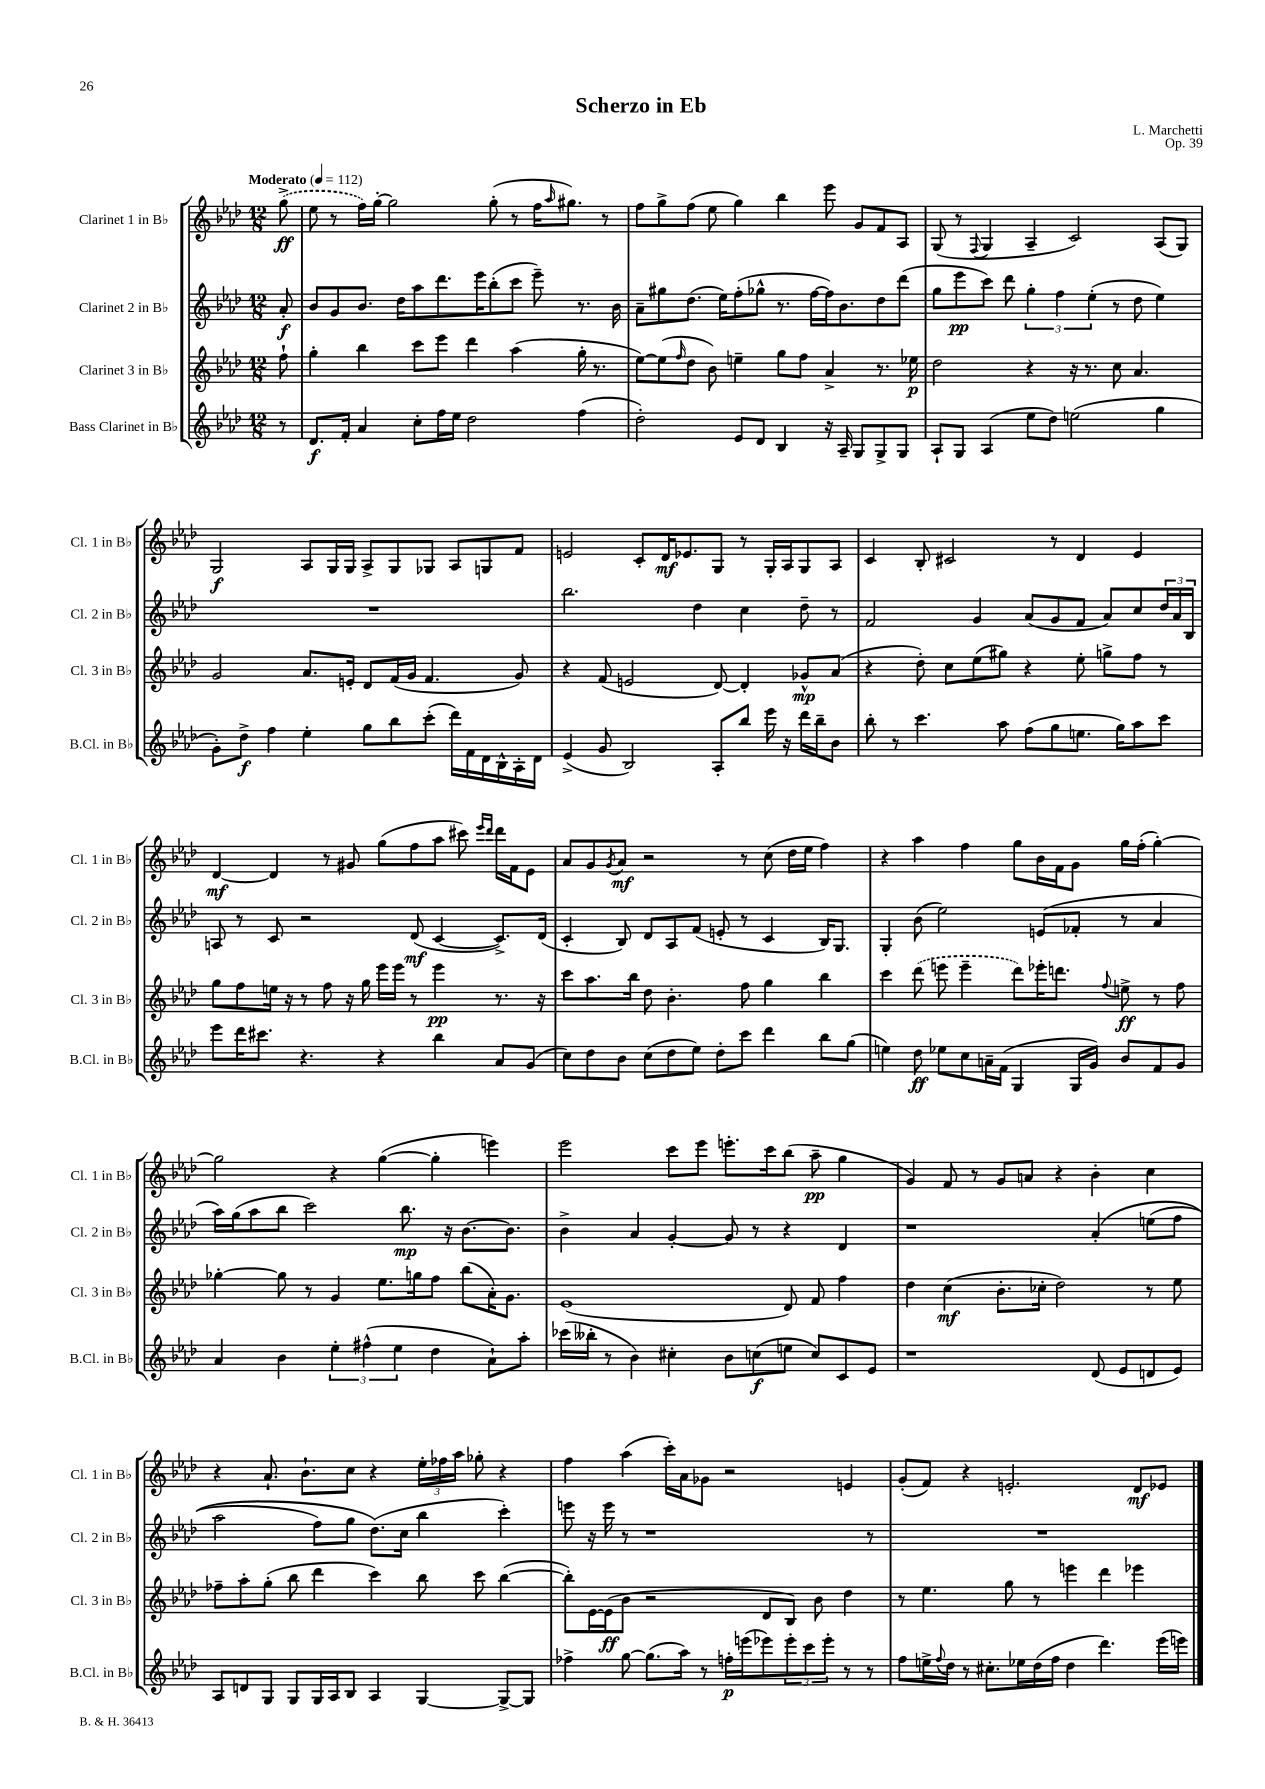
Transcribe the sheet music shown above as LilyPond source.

\header { title = "Scherzo in Eb" composer = "L. Marchetti" opus = "Op. 39" }
<<
\new StaffGroup <<
\new Staff = "s0" \with { instrumentName = "Clarinet 1 in Bb" shortInstrumentName = "Cl. 1 in Bb" } {
    \clef treble \key aes \major \numericTimeSignature \time 12/8 \partial 8 \tempo "Moderato" 4 = 112
    \once \slurDashed g''8->\ff( |
    ees''8 r8 f''16) g''16~-. g''2 g''8-.( r8 f''16 \grace { aes''16 } gis''8.) r8 |
    f''8 g''8-> f''8( ees''8 g''4) bes''4 ees'''8 g'8 f'8 aes8 |
    g8( r8 \appoggiatura { f8 } g4 aes4-- c'2) aes8( g8) |
    g2\f aes8 g16 g16 aes8-> g8 ges8 aes8 g8 f'8 |
    e'2 c'8-. des'16\mf ees'8. g8 r8 g16-. aes16 g8 aes8 |
    c'4 bes8-. cis'2 r8 des'4 ees'4 |
    des'4~\mf des'4 r8 gis'8 g''8( f''8 aes''8 cis'''8) \grace { ees'''16 des'''16 } des'''16 f'16 ees'8 |
    aes'8 g'8 \acciaccatura { g'8 } aes'8\mf r2 r8 c''8( des''16 ees''16 f''4) |
    r4 aes''4 f''4 g''8 bes'16 f'16 g'8 g''16 f''16-.( g''4~-.) |
    g''2 r4 g''4~( g''4-. e'''4) |
    ees'''2 c'''8 ees'''8 e'''8.-. c'''16 bes''8( aes''8--\pp g''4 |
    g'4) f'8 r8 g'8 a'8 r4 bes'4-. c''4 |
    r4 aes'8.-! bes'8.-! c''8 r4 \tuplet 3/2 { ees''16-. fes''16 aes''16 } ges''8-. r4 |
    f''4 aes''4( c'''16-.) aes'16 ges'8 r2 e'4 |
    g'8-.( f'8) r4 e'2.-. des'8\mf ees'8 \bar "|." |
}
\new Staff = "s1" \with { instrumentName = "Clarinet 2 in Bb" shortInstrumentName = "Cl. 2 in Bb" } {
    \clef treble \key aes \major \numericTimeSignature \time 12/8 \partial 8
    aes'8-.\f |
    bes'8 g'8 bes'8. des''16 aes''8 des'''8. ees'''16 bes''8-.( c'''8 ees'''8--) r8. bes'16 |
    aes'8-- gis''8 des''8.( ees''16) f''8-.( ges''8-^ r8. f''16~ f''16) bes'8. des''8 des'''8( |
    g''8 ees'''8\pp c'''8) des'''8 \tuplet 3/2 { g''4-. f''4 ees''4-.( } r8 des''8 ees''4) |
    R1. |
    bes''2. des''4 c''4 des''8-- r8 |
    f'2 g'4 aes'8( g'8 f'8 aes'8) c''8 \tuplet 3/2 { des''16 aes'16 bes16 } |
    a8 r8 c'8 r2 des'8\mf( c'4~ c'8.->) des'16( |
    c'4-. bes8) des'8 aes8 f'8( e'8-. r8 c'4 bes16) g8. |
    g4-. bes'8( ees''2) e'8( fes'8-. r8 aes'4 |
    aes''16) g''16( aes''8 bes''8 c'''2) bes''8.\mp r16 bes'8.~ bes'8. |
    bes'4-> aes'4 g'4~-. g'8 r8 r4 des'4 |
    r1 aes'4-.\( e''8( f''8 |
    aes''2 f''8) g''8 des''8.(\) c''16 bes''4 c'''4-.) |
    e'''8 r16 e'''16 r8 r1 r8 |
    R1. \bar "|." |
}
\new Staff = "s2" \with { instrumentName = "Clarinet 3 in Bb" shortInstrumentName = "Cl. 3 in Bb" } {
    \clef treble \key aes \major \numericTimeSignature \time 12/8 \partial 8
    f''8-! |
    g''4-. bes''4 c'''8 ees'''8 des'''4 aes''4( g''16-. r8. |
    ees''8~) ees''8( \grace { f''16 } des''8 bes'8) e''4-- g''8 f''8 aes'4-> r8. ees''16\p |
    des''2 r4 r16 r8. c''8 aes'4. |
    g'2 aes'8. e'16-. des'8 f'16( g'16 f'4. g'8) |
    r4 f'8( e'2 des'8~) des'4-. ges'8-^\mp aes'8( |
    r4 des''8-.) c''8 ees''8( gis''8) r4 ees''8-. g''8-> f''8 r8 |
    g''8 f''8 e''16 r16 r8 f''8 r16 g''16 ees'''16 ees'''16 r8 ees'''4\pp r8. r16 |
    c'''8 aes''8. bes''16 des''8 bes'4.-. f''8 g''4 bes''4 |
    c'''4 \once \slurDashed des'''8( e'''8 e'''4-- des'''8) ees'''16-. d'''8. \appoggiatura { f''8 } e''8->\ff r8 f''8 |
    ges''4~-. ges''8 r8 g'4 ees''8. g''16 f''8 bes''8( aes'16-.) g'8. |
    ees'1( des'8) f'8 f''4 |
    des''4 c''4\mf( bes'8.-. ces''16-. des''2) r8 ees''8 |
    fes''8-- aes''8-. g''8-.( bes''8 des'''4 c'''4) bes''8 c'''8 bes''4~( |
    bes''8-.) ees'16~ ees'16\ff( bes'8 r2 des'8 bes8) bes'8 des''4 |
    r8 ees''4. g''8 r8 e'''4 des'''4 ees'''4 \bar "|." |
}
\new Staff = "s3" \with { instrumentName = "Bass Clarinet in Bb" shortInstrumentName = "B.Cl. in Bb" } {
    \clef treble \key aes \major \numericTimeSignature \time 12/8 \partial 8
    r8 |
    des'8.\f f'16-. aes'4 c''8-. f''16 ees''16 des''2 f''4( |
    des''2-.) ees'8 des'8 bes4 r16 aes16-- g8 g8-> g8 |
    aes8-! g8 aes4( ees''8 des''8) e''2( g''4 |
    g'8-.) des''8->\f f''4 ees''4-. g''8 bes''8 c'''8-.( des'''16) f'16 des'16 bes16-^ aes16-. des'16 |
    ees'4->( g'8 bes2) aes8-. bes''8 ees'''16 r16 des'''16 bes''16-- bes'8 |
    bes''8-. r8 c'''4. aes''8 f''8( g''8 e''8. g''16) aes''8 c'''8 |
    ees'''8 des'''16 cis'''8. r4. r4 bes''4 aes'8 g'8( |
    c''8) des''8 bes'8 c''8( des''8 ees''8) des''8-. c'''8 des'''4 bes''8 g''8( |
    e''4) des''8\ff ees''8 c''8 a'16-- f'16( g4 g16 g'16) bes'8 f'8 g'8 |
    aes'4 bes'4 \tuplet 3/2 { ees''4-. fis''4-^( ees''4 } des''4 aes'8-!) aes''8-. |
    ces'''16( beses''16-. r8 bes'4) cis''4-. bes'8 c''8\f( e''8 c''8) c'8 ees'8 |
    r1 des'8( ees'8 d'8 ees'8) |
    aes8 d'8 g8 g8 g16 aes16 bes8 aes4 g4~ g8~-> g8 |
    fes''4-> g''8~ g''8.( aes''16) r8 f''16-.\p e'''16( ees'''8) \tuplet 3/2 { ees'''8-. c'''8 ees'''8-. } r8 r8 |
    f''8 e''16-> \appoggiatura { f''8 } des''16 r8 cis''8.-. ees''16 des''16( f''16 des''4 des'''4.) ees'''16( e'''16) \bar "|." |
}
>>
>>
\layout { \context { \Score \remove "Bar_number_engraver" } }
